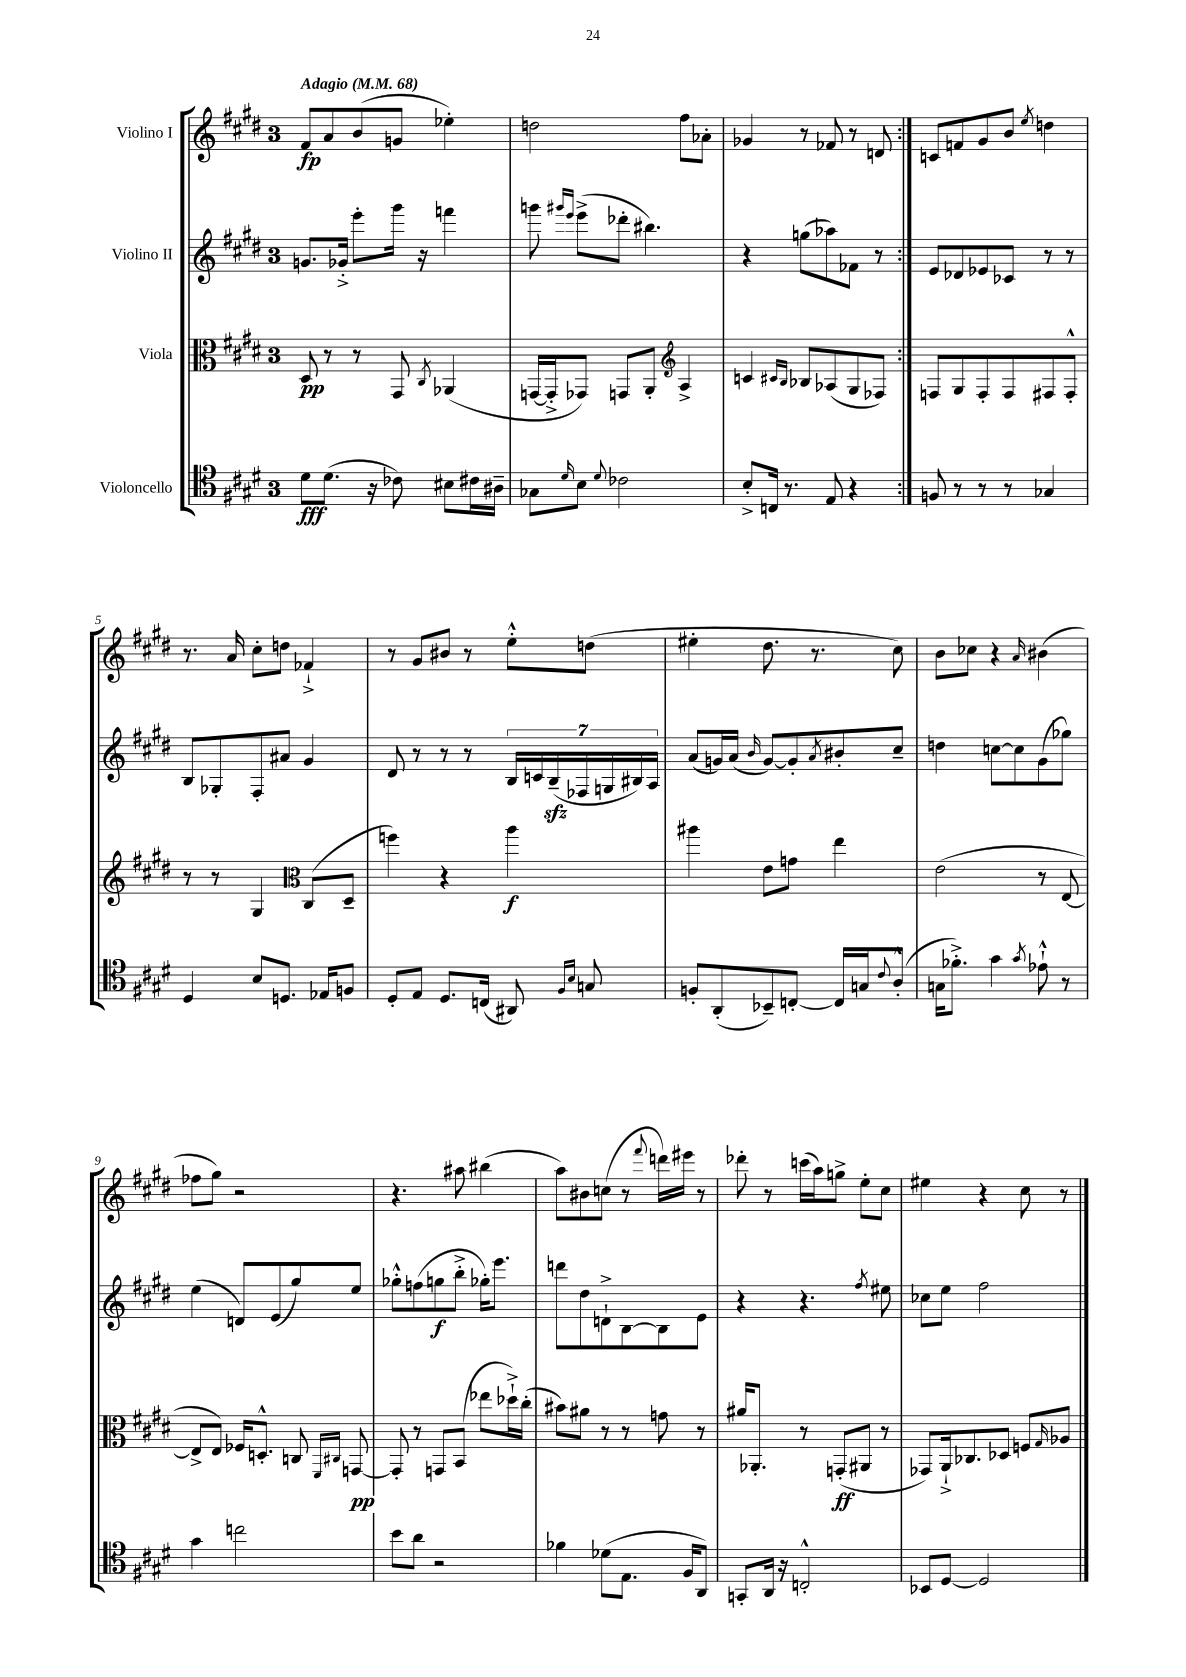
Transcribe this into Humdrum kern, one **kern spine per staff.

**kern	**dynam	**kern	**dynam	**kern	**dynam	**kern	**dynam
*part4	*part4	*part3	*part3	*part2	*part2	*part1	*part1
*staff4	*staff4	*staff3	*staff3	*staff2	*staff2	*staff1	*staff1
*I"Violoncello	*	*I"Viola	*	*I"Violino II	*	*I"Violino I	*
*clefC4	*	*clefC3	*	*clefG2	*	*clefG2	*
*k[f#c#g#d#]	*	*k[f#c#g#d#]	*	*k[f#c#g#d#]	*	*k[f#c#g#d#]	*
*M3/4	*	*M3/4	*	*M3/4	*	*M3/4	*
*MM68	*	*MM68	*	*MM68	*	*MM68	*
=1	=1	=1	=1	=1	=1	=1	=1
!	!	!	!	!	!	!LO:TX:a:B:t=Adagio	!
8d#\L	fff	8D#/	pp	8.gn/L	.	8f#/L	fp
(8.d#\J	.	8r	.	.	.	8a/	.
.	.	.	.	16g-X'^/Jk	.	.	.
.	.	8r	.	8eee'\L	.	(8b/	.
16r	.	.	.	.	.	.	.
8c-X\)	.	8GG#/	.	16ggg#\Jk	.	8gn/J	.
.	.	.	.	16r	.	.	.
.	.	8qC#/	.	.	.	.	.
8B#X\L	.	(4AA-X/	.	4fffn\	.	4ee-X'\)	.
16c#X\L	.	.	.	.	.	.	.
16A#X~\JJ	.	.	.	.	.	.	.
=2	=2	=2	=2	=2	=2	=2	=2
8G-X\L	.	[16GGn/LL	.	8gggn\	.	2ddn\	.
.	.	16GG'^/J]	.	.	.	.	.
.	.	.	.	16qqggg#X/LL	.	.	.
16qqd#/	.	.	.	16qqeee/JJ	.	.	.
8B\J	.	8GG-X/J)	.	(8eee^\L	.	.	.
8qqd#/	.	.	.	.	.	.	.
2c-X\	.	8GGn/L	.	8ddd-X'\J	.	.	.
.	.	8AA'/J	.	4.bb#X\)	.	.	.
*	*	*clefG2	*	*	*	*	*
.	.	4A^/	.	.	.	8ff#\L	.
.	.	.	.	.	.	8a-X'\J	.
=3	=3	=3	=3	=3	=3	=3	=3
8B'^/L	.	4cn/	.	4r	.	4g-X/	.
16Cn/Jk	.	.	.	.	.	.	.
8.r	.	.	.	.	.	.	.
.	.	16qqc#X/LL	.	.	.	.	.
.	.	16qqB/JJ	.	.	.	.	.
.	.	8B-X/L	.	(8ggn\L	.	8r	.
8E/	.	(8A-X/	.	8aa-X\)	.	8f-X/	.
4r	.	8G#/	.	8f-X\J	.	8r	.
.	.	8F-X/J)	.	8r	.	8dn/	.
=4:|!	=4:|!	=4:|!	=4:|!	=4:|!	=4:|!	=4:|!	=4:|!
8Fn/	.	8Fn/L	.	8e/L	.	8cn/L	.
8r	.	8G#/	.	8d-X/	.	8fn/	.
8r	.	8F'/	.	8e-X/	.	8g#/	.
8r	.	8F/	.	8c-X/J	.	8b/J	.
.	.	.	.	.	.	8qee/	.
4G-X/	.	8F#X/	.	8r	.	4ddn\	.
.	.	8F#'^^/J	.	8r	.	.	.
!!LO:LB:g=z
=5	=5	=5	=5	=5	=5	=5	=5
4D#/	.	8r	.	8B/L	.	8.r	.
.	.	8r	.	8G-X'/	.	.	.
.	.	.	.	.	.	16a/	.
8B/L	.	4G#/	.	8F#'/	.	8cc#'\L	.
8.Dn/J	.	.	.	8a#X/J	.	8ddn\J	.
*	*	*clefC3	*	*	*	*	*
.	.	(8C#/L	.	4g#/	.	4f-X`^/	.
16E-X/KL	.	.	.	.	.	.	.
8Fn/J	.	8D#~/J	.	.	.	.	.
=6	=6	=6	=6	=6	=6	=6	=6
8D#'/L	.	4ffn\)	.	8d#/	.	8r	.
8E/J	.	.	.	8r	.	8g#/L	.
8.D#/L	.	4r	.	8r	.	8b#X/J	.
.	.	.	.	8r	.	8r	.
(16Cn/Jk	.	.	.	.	.	.	.
8AA#X/)	.	4aa\	f	28B/LL	.	8ee'^^\L	.
.	.	.	.	28cn/	.	.	.
.	.	.	.	(28Bzz~/	.	.	.
.	.	.	.	28F-X/	.	.	.
16qqF#/LL	.	.	.	.	.	.	.
16qqB/JJ	.	.	.	.	.	.	.
8Gn/	.	.	.	.	.	(8ddn\J	.
.	.	.	.	28Gn/	.	.	.
.	.	.	.	28B#X/)	.	.	.
.	.	.	.	28A/JJ	.	.	.
=7	=7	=7	=7	=7	=7	=7	=7
8Fn'/L	.	4aa#X\	.	(8a/L	.	4ee#X'\	.
(8AA'/	.	.	.	16gn/L)	.	.	.
.	.	.	.	(16a/JJ	.	.	.
.	.	.	.	16qqb/	.	.	.
8BB-X~/)	.	8e\L	.	[8g/L)	.	8.dd#\	.
[8Cn'/J	.	8gn\J	.	8g'/]	.	.	.
.	.	.	.	.	.	8.r	.
.	.	.	.	8qa/	.	.	.
16C/LL]	.	4ee\	.	8b#X'/	.	.	.
16Gn/J	.	.	.	.	.	.	.
8qqc#/	.	.	.	.	.	.	.
(8A'^^/J	.	.	.	8cc#~/J	.	8cc#\)	.
=8	=8	=8	=8	=8	=8	=8	=8
16Gn\KL	.	(2e\	.	4ddn\	.	8b\L	.
8.f-X'^\J)	.	.	.	.	.	.	.
.	.	.	.	.	.	8cc-X\J	.
4g#\	.	.	.	[8ccn\L	.	4r	.
.	.	.	.	8cc\]	.	.	.
8qg#/	.	.	.	.	.	16qqa/	.
8e-X`^^\	.	8r	.	(8g#\	.	(4b#X\	.
8r	.	[8E/	.	8gg-X\J)	.	.	.
!!LO:LB:g=z
=9	=9	=9	=9	=9	=9	=9	=9
4g#\	.	8E^/L]	.	(4ee\	.	8ff-X\L	.
.	.	8E/J)	.	.	.	8gg#\J)	.
2ccn\	.	16F-X/KL	.	8dn/L)	.	2r	.
.	.	8.Dn'^^/J	.	.	.	.	.
.	.	.	.	(8e/	.	.	.
.	.	8Cn/	.	8gg#/)	.	.	.
.	.	16qqFF#/LL	.	.	.	.	.
.	.	16qqC#X/JJ	.	.	.	.	.
.	.	[8GGn/	pp	8ee/J	.	.	.
=10	=10	=10	=10	=10	=10	=10	=10
8b\L	.	8GG'/]	.	8gg-X'^^\L	.	4.r	.
8a\J	.	8r	.	(8ffn\	.	.	.
2r	.	8GGn/L	.	8ggn\	f	.	.
.	.	(8BB/J	.	8bb'^\J	.	8aa#X\	.
.	.	8ee-X\L	.	16gg-X'\KL)	.	(4bb#X\	.
.	.	.	.	8.eee\J	.	.	.
.	.	16dd-X`^\L)	.	.	.	.	.
.	.	(16cc#'\JJ	.	.	.	.	.
=11	=11	=11	=11	=11	=11	=11	=11
4f-X\	.	8b#X\L)	.	8dddn\L	.	8aa\L)	.
.	.	8a#X\J	.	8dd#\	.	8b#X\	.
(8d-X\L	.	8r	.	8dn`^\	.	(8ccn\J	.
8.E\J	.	8r	.	[8B\	.	8r	.
.	.	.	.	.	.	8qqfff#/	.
.	.	8gn\	.	8B\]	.	16dddn\LL)	.
16F#/KL	.	.	.	.	.	16eee#X\JJ	.
8AA/J)	.	8r	.	8e\J	.	8r	.
=12	=12	=12	=12	=12	=12	=12	=12
8GGn'/L	.	16a#X/KL	.	4r	.	8ddd-X'\	.
.	.	8.AA-X'/J	.	.	.	.	.
16AA/Jk	.	.	.	.	.	8r	.
16r	.	.	.	.	.	.	.
2Cn'^^/	.	8r	.	4.r	.	(16cccn\LL	.
.	.	.	.	.	.	16aa\J)	.
.	.	(8GGn'/L	ff	.	.	8ggn^\J	.
.	.	8AA#X/J	.	.	.	8ee'\L	.
.	.	.	.	8qff#/	.	.	.
.	.	8r	.	8ee#X\	.	8cc#\J	.
=13	=13	=13	=13	=13	=13	=13	=13
8BB-X/L	.	8GG-X/L)	.	8cc-X\L	.	4ee#X\	.
[8D#/J	.	16AA`^/k	.	8ee\J	.	.	.
.	.	8.C-X/	.	.	.	.	.
2D#/]	.	.	.	2ff#\	.	4r	.
.	.	8D-X/J	.	.	.	.	.
.	.	8Fn/L	.	.	.	8cc#\	.
.	.	16qqG#/	.	.	.	.	.
.	.	8A-X/J	.	.	.	8r	.
==	==	==	==	==	==	==	==
*-	*-	*-	*-	*-	*-	*-	*-
